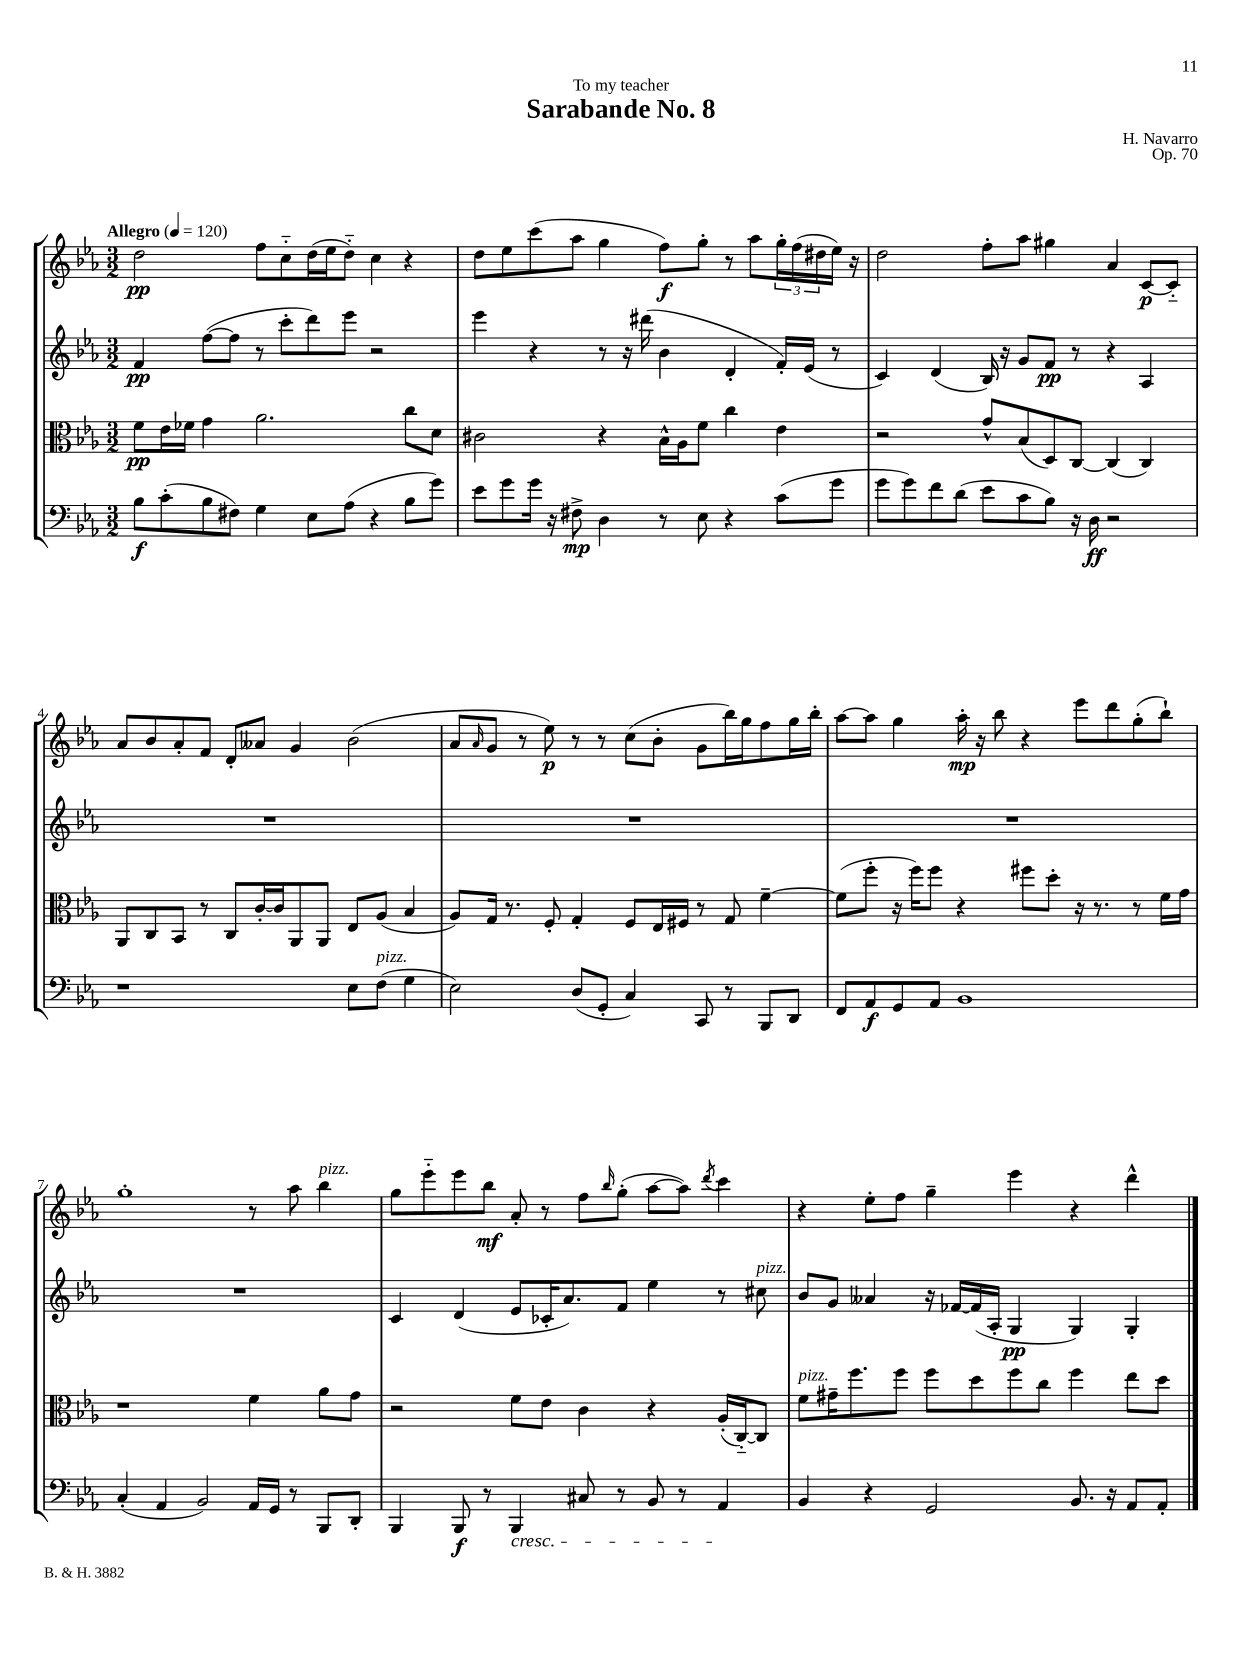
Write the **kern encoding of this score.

**kern	**dynam	**kern	**dynam	**kern	**dynam	**kern	**dynam
*part4	*part4	*part3	*part3	*part2	*part2	*part1	*part1
*staff4	*staff4	*staff3	*staff3	*staff2	*staff2	*staff1	*staff1
*clefF4	*	*clefC3	*	*clefG2	*	*clefG2	*
*k[b-e-a-]	*	*k[b-e-a-]	*	*k[b-e-a-]	*	*k[b-e-a-]	*
*M3/2	*	*M3/2	*	*M3/2	*	*M3/2	*
*MM120	*	*MM120	*	*MM120	*	*MM120	*
=1	=1	=1	=1	=1	=1	=1	=1
!	!	!	!	!	!	!LO:TX:a:B:t=Allegro	!
8B-\L	f	8f\L	pp	4f/	pp	2dd\	pp
(8c'\	.	16e-\L	.	.	.	.	.
.	.	16f-X\JJ	.	.	.	.	.
8B-\	.	4g\	.	([8ff\L	.	.	.
8F#X\J)	.	.	.	8ff\J]	.	.	.
4G\	.	2.a-\	.	8r	.	8ff\L	.
.	.	.	.	8ccc'\L	.	8cc\	.
8E-\L	.	.	.	8ddd\)	.	(16dd\L	.
.	.	.	.	.	.	16ee-\J	.
(8A-\J	.	.	.	8eee-\J	.	8dd\J)	.
4r	.	.	.	2r	.	4cc\	.
8B-\L	.	8cc\L	.	.	.	4r	.
8g\J)	.	8d\J	.	.	.	.	.
=2	=2	=2	=2	=2	=2	=2	=2
8e-\L	.	2c#X\	.	4eee-\	.	8dd\L	.
8g\	.	.	.	.	.	8ee-\	.
16g\Jk	.	.	.	4r	.	(8ccc\	.
16r	.	.	.	.	.	.	.
8F#X^\	mp	.	.	.	.	8aa-\J	.
4D\	.	4r	.	8r	.	4gg\	.
.	.	.	.	16r	.	.	.
.	.	.	.	(16ddd#X\	.	.	.
8r	.	16B-^^\LL	.	4b-\	.	8ff\L)	f
.	.	16A-\J	.	.	.	.	.
8E-\	.	8f\J	.	.	.	8gg'\J	.
4r	.	4cc\	.	4d'/	.	8r	.
.	.	.	.	.	.	8aa-\L	.
(8c\L	.	4e-\	.	16f'/LL)	.	24gg'\L	.
.	.	.	.	.	.	(24ff\	.
.	.	.	.	(16e-/JJ	.	.	.
.	.	.	.	.	.	24dd#X\	.
8g\J	.	.	.	8r	.	16ee-\JJ)	.
.	.	.	.	.	.	16r	.
=3	=3	=3	=3	=3	=3	=3	=3
8g\L	.	2r	.	4c/)	.	2dd\	.
8g\)	.	.	.	.	.	.	.
8f\	.	.	.	(4d/	.	.	.
(8d\J	.	.	.	.	.	.	.
8e-\L	.	8g^^/L	.	16B-/)	.	8ff'\L	.
.	.	.	.	16r	.	.	.
8c\	.	(8B-/	.	8g/L	.	8aa-\J	.
8B-\J)	.	8D/)	.	8f/J	pp	4gg#X\	.
16r	.	[8C/J	.	8r	.	.	.
16D\	ff	.	.	.	.	.	.
2r	.	(4C/]	.	4r	.	4a-/	.
.	.	4C/)	.	4A-/	.	[8c/L	p
.	.	.	.	.	.	8c/J]	.
!!LO:LB:g=z
=4	=4	=4	=4	=4	=4	=4	=4
1r	.	8AA-/L	.	1.r	.	8a-/L	.
.	.	8C/	.	.	.	8b-/	.
.	.	8BB-/J	.	.	.	8a-'/	.
.	.	8r	.	.	.	8f/J	.
.	.	8C/L	.	.	.	8d'/L	.
.	.	[16c'/L	.	.	.	8a--X/J	.
.	.	16c/J]	.	.	.	.	.
.	.	8AA-/	.	.	.	4g/	.
.	.	8AA-/J	.	.	.	.	.
8E-\L	.	8E-/L	.	.	.	(2b-\	.
!LO:TX:a:i:t=pizz.	!	!	!	!	!	!	!
(8F\J	.	(8A-/J	.	.	.	.	.
4G\	.	4B-/	.	.	.	.	.
=5	=5	=5	=5	=5	=5	=5	=5
2E-\)	.	8A-/L)	.	1.r	.	8a-/L	.
.	.	.	.	.	.	16qqa-/	.
.	.	16G/Jk	.	.	.	8g/J	.
.	.	8.r	.	.	.	.	.
.	.	.	.	.	.	8r	.
.	.	8F'/	.	.	.	8ee-\)	p
(8D/L	.	4G'/	.	.	.	8r	.
8GG'/J	.	.	.	.	.	8r	.
4C/)	.	8F/L	.	.	.	(8cc\L	.
.	.	16E-/L	.	.	.	8b-'\J	.
.	.	16F#X/JJ	.	.	.	.	.
8CC/	.	8r	.	.	.	8g\L	.
8r	.	8G/	.	.	.	16bb-\L)	.
.	.	.	.	.	.	16gg\J	.
8BBB-/L	.	[4f~\	.	.	.	8ff\	.
8DD/J	.	.	.	.	.	16gg\L	.
.	.	.	.	.	.	16bb-'\JJ	.
=6	=6	=6	=6	=6	=6	=6	=6
8FF/L	.	(8f\L]	.	1.r	.	[8aa-\L	.
8AA-/	f	8ff'\J	.	.	.	8aa-\J]	.
8GG/	.	16r	.	.	.	4gg\	.
.	.	16ff\KL)	.	.	.	.	.
8AA-/J	.	8ff\J	.	.	.	.	.
1BB-	.	4r	.	.	.	16aa-'\	mp
.	.	.	.	.	.	16r	.
.	.	.	.	.	.	8bb-\	.
.	.	8ff#X\L	.	.	.	4r	.
.	.	8dd'\J	.	.	.	.	.
.	.	16r	.	.	.	8eee-\L	.
.	.	8.r	.	.	.	.	.
.	.	.	.	.	.	8ddd\	.
.	.	8r	.	.	.	(8gg'\	.
.	.	16f\LL	.	.	.	8bb-`\J)	.
.	.	16g\JJ	.	.	.	.	.
!!LO:LB:g=z
=7	=7	=7	=7	=7	=7	=7	=7
(4C'/	.	1r	.	1.r	.	1gg'	.
4AA-/	.	.	.	.	.	.	.
2BB-/)	.	.	.	.	.	.	.
16AA-/LL	.	4f\	.	.	.	8r	.
16GG/JJ	.	.	.	.	.	.	.
8r	.	.	.	.	.	8aa-\	.
!	!	!	!	!	!	!LO:TX:a:i:t=pizz.	!
8BBB-/L	.	8a-\L	.	.	.	4bb-\	.
8DD'/J	.	8g\J	.	.	.	.	.
=8	=8	=8	=8	=8	=8	=8	=8
4BBB-/	.	2r	.	4c/	.	8gg\L	.
.	.	.	.	.	.	8eee-\	.
8BBB-/	f	.	.	(4d/	.	8eee-\	.
8r	.	.	.	.	.	8bb-\J	mf
!LO:TX:b:i:t=cresc.	!	!	!	!	!	!	!
4BBB-/	.	8f\L	.	8e-/L	.	8a-'/	.
.	.	8e-\J	.	16c-X'/K	.	8r	.
.	.	.	.	8.a-/)	.	.	.
8C#X/	.	4c\	.	.	.	8ff\L	.
.	.	.	.	.	.	16qqbb-/	.
8r	.	.	.	8f/J	.	(8gg'\J	.
8BB-/	.	4r	.	4ee-\	.	[8aa-\L	.
8r	.	.	.	.	.	8aa-\J])	.
.	.	.	.	.	.	8qddd/	.
4AA-/	.	(16A-'/LL	.	8r	.	4ccc\	.
.	.	[16C/J)	.	.	.	.	.
!	!	!	!	!LO:TX:a:i:t=pizz.	!	!	!
.	.	8C/J]	.	8cc#X\	.	.	.
=9	=9	=9	=9	=9	=9	=9	=9
!	!	!LO:TX:a:i:t=pizz.	!	!	!	!	!
4BB-/	.	8f\L	.	8b-/L	.	4r	.
.	.	16g#X~\K	.	8g/J	.	.	.
.	.	8.ff\	.	.	.	.	.
4r	.	.	.	4a--X/	.	8ee-'\L	.
.	.	8ff\J	.	.	.	8ff\J	.
2GG/	.	8ff\L	.	16r	.	4gg~\	.
.	.	.	.	[16f-X/LL	.	.	.
.	.	8dd\	.	(16f-/]	.	.	.
.	.	.	.	16A-'/JJ	.	.	.
.	.	8ff\	.	4G/	pp	4eee-\	.
.	.	8cc\J	.	.	.	.	.
8.BB-/	.	4ff\	.	4G/)	.	4r	.
16r	.	.	.	.	.	.	.
8AA-/L	.	8ee-\L	.	4G'/	.	4ddd^^\	.
8AA-'/J	.	8dd\J	.	.	.	.	.
==	==	==	==	==	==	==	==
*-	*-	*-	*-	*-	*-	*-	*-
